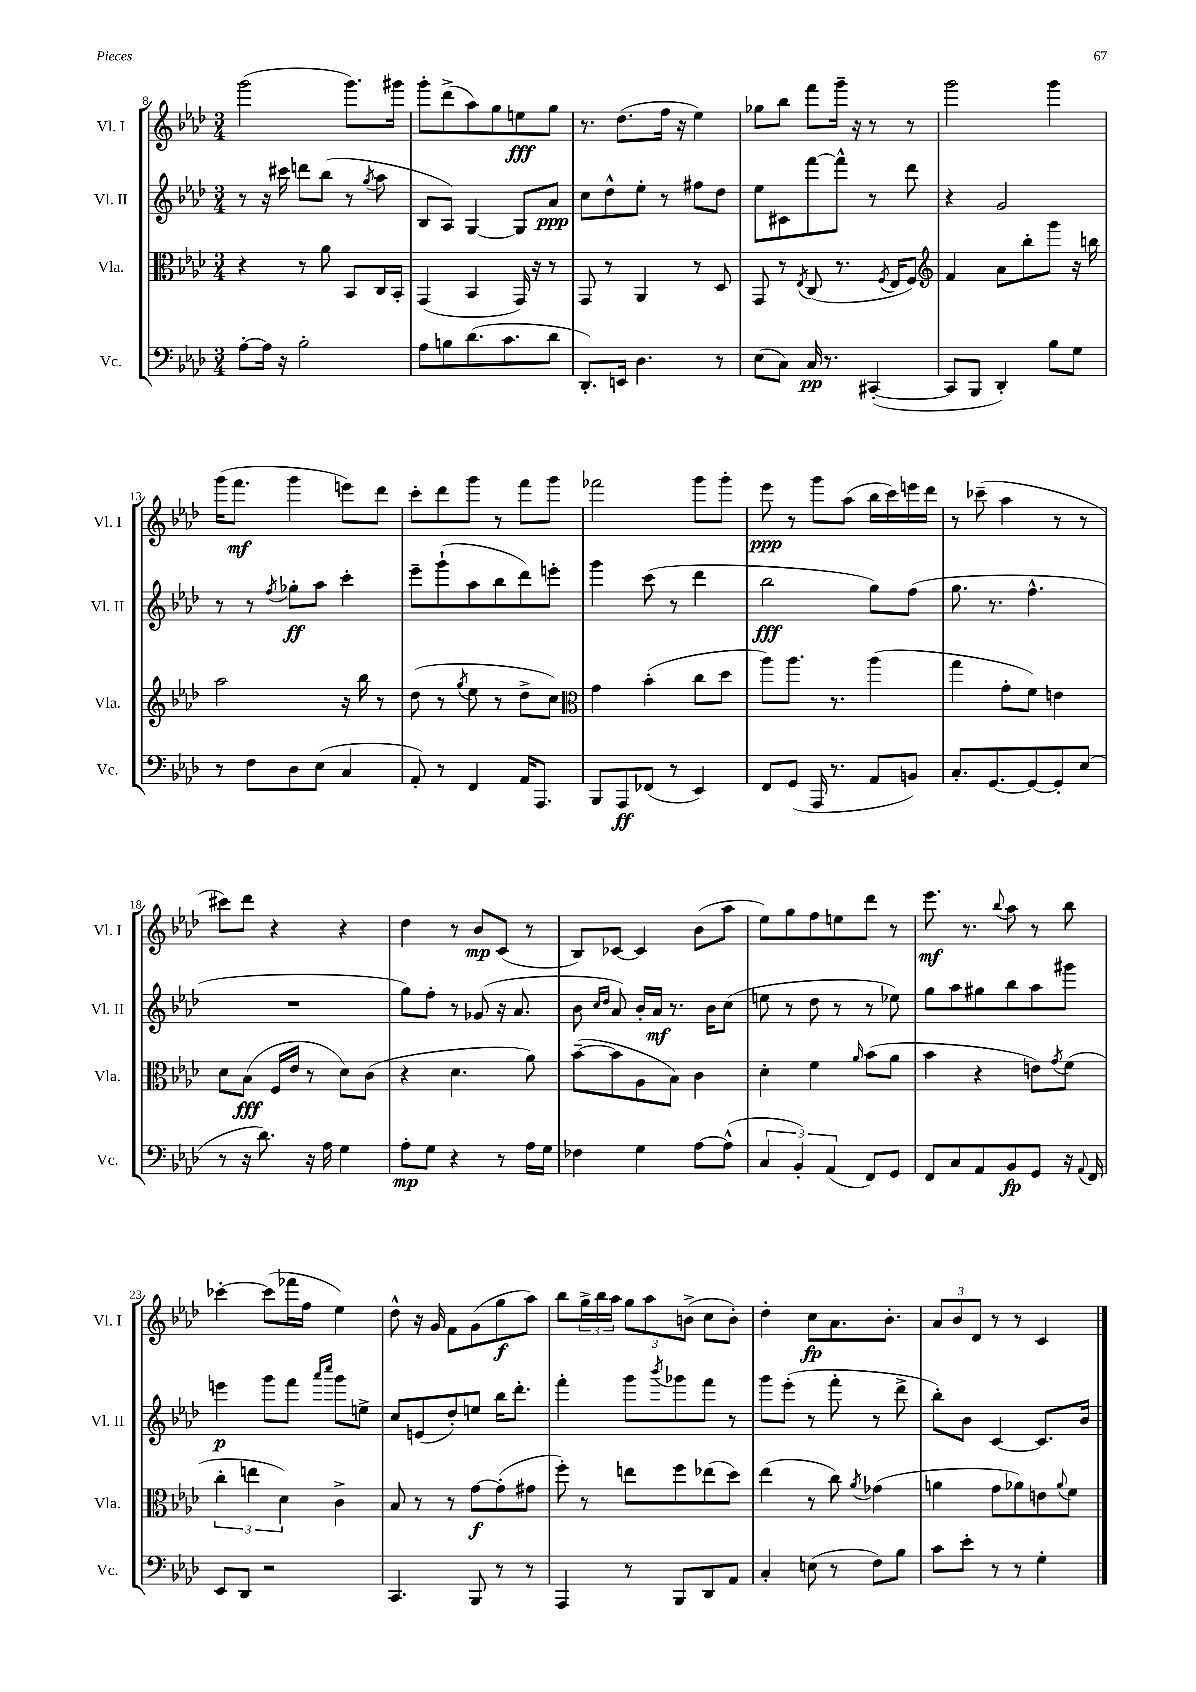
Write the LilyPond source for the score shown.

<<
\new StaffGroup <<
\new Staff = "s0" \with { instrumentName = "Vl. I" shortInstrumentName = "Vl. I" } {
    \clef treble \key aes \major \numericTimeSignature \time 3/4
    g'''2( g'''8.) gis'''16 |
    g'''8-. des'''8->( aes''8) g''8 e''8\fff g''8 |
    r8. des''8.( f''16 r16 ees''4) |
    ges''8 bes''8 f'''8 g'''16-- r16 r8 r8 |
    g'''2 g'''4 |
    g'''16( f'''8.\mf g'''4 e'''8) des'''8 |
    c'''8-. des'''8 g'''8 r8 f'''8 g'''8 |
    fes'''2 g'''8 g'''8-. |
    ees'''8\ppp r8 g'''8 aes''8( bes''16 c'''16) e'''16 des'''16 |
    r8 ces'''8--( aes''4 r8 r8 |
    cis'''8) des'''8 r4 r4 |
    des''4 r8 bes'8\mp c'8( r8 |
    bes8) ces'8~ ces'4 bes'8( aes''8 |
    ees''8) g''8 f''8 e''8 des'''8 r8 |
    ees'''8.\mf r8. \appoggiatura { bes''8 } aes''8 r8 bes''8 |
    ces'''4~-. ces'''8( fes'''16 f''16 ees''4) |
    des''8-^ r16 g'16 f'8 g'8( g''8\f aes''8) |
    bes''8 \tuplet 3/2 { g''16-> bes''16 aes''16 } \tuplet 3/2 { g''8 aes''8 b'8->( } c''8 b'8-.) |
    des''4-. c''8\fp aes'8. bes'8.-. |
    \tuplet 3/2 { aes'8 bes'8 des'8 } r8 r8 c'4 \bar "|." |
}
\new Staff = "s1" \with { instrumentName = "Vl. II" shortInstrumentName = "Vl. II" } {
    \clef treble \key aes \major \numericTimeSignature \time 3/4
    r8 r16 cis'''16 d'''8 bes''8( r8 \acciaccatura { g''8 } aes''8 |
    bes8 aes8) g4~ g8 aes'8\ppp |
    c''8 des''8-^ ees''8-. r8 fis''8 des''8 |
    ees''8 cis'8 f'''8~ f'''8-^ r8 des'''8 |
    r4 g'2 |
    r8 r8 \acciaccatura { f''8 } ges''8-.\ff aes''8 c'''4-. |
    ees'''8-- g'''8-!( aes''8 bes''8 des'''8) e'''8-. |
    g'''4 c'''8( r8 des'''4 |
    bes''2\fff g''8) f''8( |
    g''8. r8. f''4.-^ |
    R2. |
    g''8) f''8-. r8 ges'8( r16 aes'8. |
    bes'8 \grace { c''16 des''16 } aes'8) bes'16-. aes'16\mf r8. bes'16 c''8( |
    e''8 r8 des''8 r8 r8 ees''8) |
    g''8 aes''8 gis''8 bes''8 aes''8 gis'''8 |
    e'''4\p g'''8 f'''8 \grace { aes'''16 c''''16 } g'''8 e''8-> |
    c''8 e'8( des''8-.) e''8 bes''16 des'''8.-. |
    f'''4-. g'''8 \acciaccatura { bes'''8 } ges'''8 f'''8 r8 |
    g'''8 ees'''8-.( r8 f'''8-. r8 des'''8-> |
    bes''8-.) bes'8 c'4~ c'8. bes'16 \bar "|." |
}
\new Staff = "s2" \with { instrumentName = "Vla." shortInstrumentName = "Vla." } {
    \clef alto \key aes \major \numericTimeSignature \time 3/4
    r4 r8 aes'8 bes,8 c16 bes,16-. |
    g,4( bes,4 g,16) r16 r8 |
    g,8 r8 aes,4 r8 des8 |
    g,8 r8 \acciaccatura { ees8 } c8( r8. \acciaccatura { f8 } ees16 f8) |
    \clef treble f'4 aes'8 bes''8-. g'''8 r16 b''16 |
    aes''2 r16 bes''16 r8 |
    des''8( r8 \acciaccatura { g''8 } ees''8 r8 des''8-> c''8) |
    \clef alto g'4 bes'4-.( c''8 des''8 |
    aes''8) aes''8. r8. aes''4( |
    g''4 g'8-. f'8) e'4 |
    des'8 bes8\fff( f16 ees'16 r8 des'8) c'8( |
    r4 des'4. aes'8) |
    bes'8~--( bes'8 aes8 bes8) c'4 |
    des'4-. f'4 \grace { aes'16 } bes'8( aes'8 |
    bes'4 r4 e'8) \acciaccatura { g'8 } f'8( |
    \tuplet 3/2 { c''4-. e''4 des'4) } c'4-> |
    bes8 r8 r8 g'8~\f g'8-.( gis'8 |
    f''8-.) r8 e''8 f''8 ees''8( des''8) |
    ees''4( r8 c''8) \acciaccatura { aes'8 } ges'4( |
    a'4 g'8 aes'8) e'8 \appoggiatura { aes'8 } f'8 \bar "|." |
}
\new Staff = "s3" \with { instrumentName = "Vc." shortInstrumentName = "Vc." } {
    \clef bass \key aes \major \numericTimeSignature \time 3/4
    aes8~-. aes16 r16 bes2-. |
    aes8 b8 des'8.( c'8. des'8 |
    des,8.-.) e,16 des4. r8 |
    ees8( c8) c16\pp r8. cis,4~-.( |
    cis,8 bes,,8 des,4-.) bes8 g8 |
    r8 f8 des8 ees8( c4 |
    aes,8-.) r8 f,4 aes,16 aes,,8. |
    bes,,8 aes,,8\ff fes,8( r8 ees,4) |
    f,8 g,8( aes,,16 r8. aes,8 b,8) |
    c8.-. g,8.~ g,8~ g,8-. ees8( |
    r8 r16 des'8.) r16 aes16 g4 |
    aes8-.\mp g8 r4 r8 aes16 g16 |
    fes4 g4 aes8~ aes8-^( |
    \tuplet 3/2 { c4 bes,4-.) aes,4( } f,8) g,8 |
    f,8 c8 aes,8 bes,8\fp g,8 r16 \appoggiatura { aes,8 } f,16 |
    ees,8 des,8 r2 |
    c,4. bes,,8 r8 r8 |
    aes,,4 r8 bes,,8 des,8 aes,8 |
    c4-. e8( r8 f8) bes8 |
    c'8 ees'8-. r8 r8 g4-. \bar "|." |
}
>>
>>
\layout { \context { \Score currentBarNumber = #8 } }
